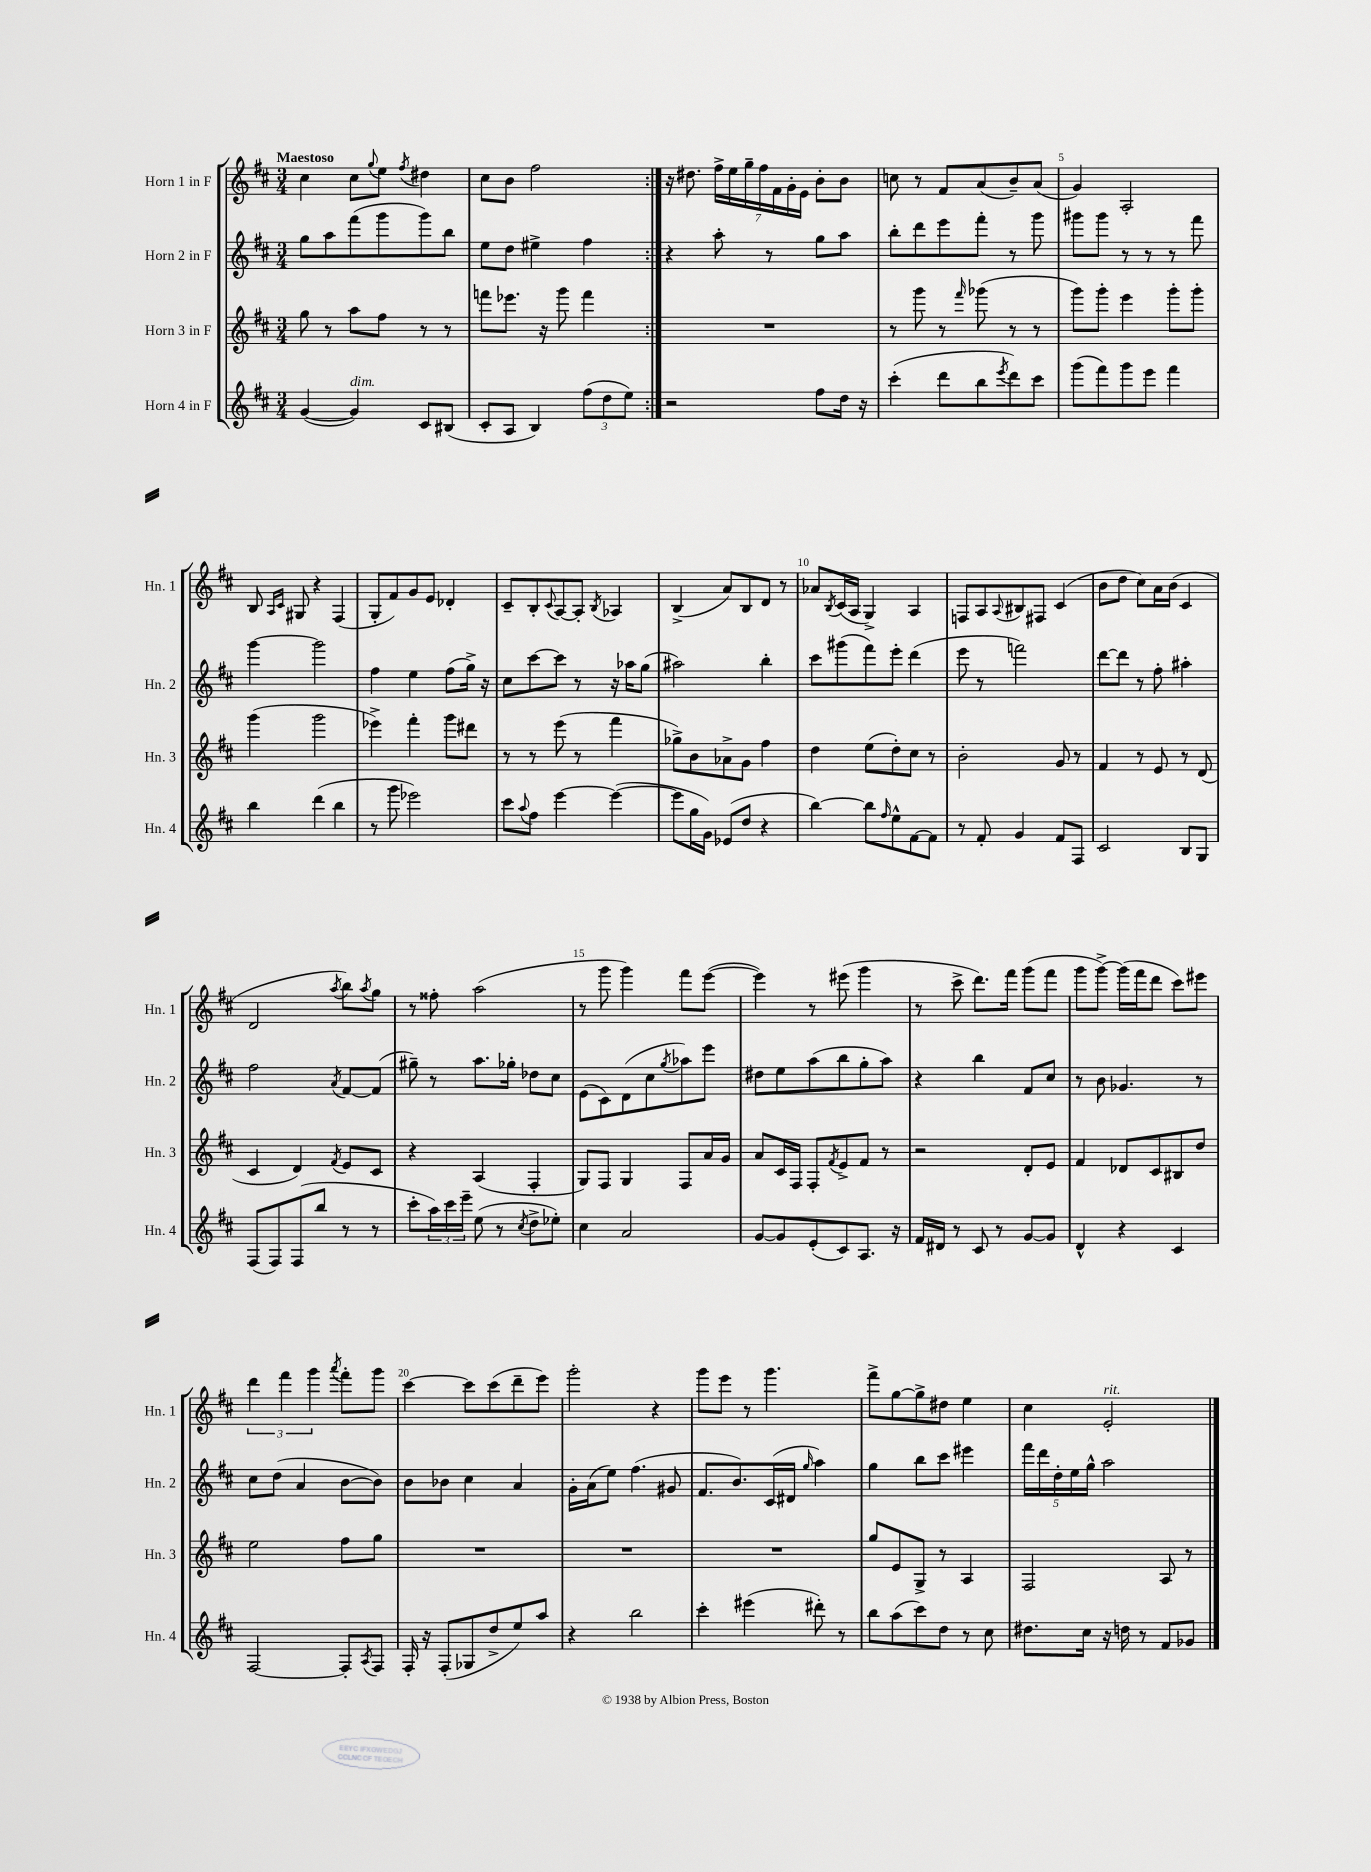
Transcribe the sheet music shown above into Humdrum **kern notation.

**kern	**kern	**kern	**kern
*staff4	*staff3	*staff2	*staff1
*clefG2	*clefG2	*clefG2	*clefG2
*k[f#c#]	*k[f#c#]	*k[f#c#]	*k[f#c#]
*M3/4	*M3/4	*M3/4	*M3/4
([4g	8gg	8gg	4cc#
.	8r	8aa	.
4g])	8aa	(8fff#	8cc#
.	.	.	8qqgg
.	8ff#	8ggg	8ee
.	.	.	8qff#
8c#	8r	8ggg)	4dd#
(8B#	8r	8bb	.
=	=	=	=
8c#'	8fff	8ee	8cc#
8A	8.eee-	8dd	8b
4B)	.	4ee#^	2ff#
.	16r	.	.
.	8ggg	.	.
(12ff#	4fff	4ff#	.
12dd	.	.	.
12ee)	.	.	.
=:|!	=:|!	=:|!	=:|!
2r	2.r	4r	16r
.	.	.	8.dd#
.	.	8aa'	28ff#^
.	.	.	28ee
.	.	.	28gg~
.	.	.	28ff#
.	.	8r	.
.	.	.	28f#
.	.	.	28g'
.	.	.	28e
8ff#	.	8gg	8b'
16dd	.	8aa	8b
16r	.	.	.
=	=	=	=
(4ccc#'	8r	8bb'	8cc
.	8ggg	8ddd	8r
8ddd	8r	8eee	8f#
.	16qqfff#	.	.
8bb	(8ggg-	8fff#'	(8a
8qeee	.	.	.
8ddd)	8r	8r	8b~)
8ccc#	8r	8ggg	(8a
=	=	=	=
(8ggg	8ggg)	8ggg#	4g)
8fff#)	8ggg'	8ggg#	.
8ggg	4eee	8r	2A'
8eee	.	8r	.
4fff#	8ggg'	8r	.
.	8ggg'	8fff#	.
=	=	=	=
4bb	(4ggg	[4ggg	8B
.	.	.	16qqA
.	.	.	16qqc#
.	.	.	8G#
(4ddd	2ggg	2ggg]	4r
4bb	.	.	(4F#
=	=	=	=
8r	4eee-^)	4ff#	8G'
8ggg	.	.	8f#)
2eee-)	4fff#'	4ee	8g
.	.	.	8e
.	8ggg	(8ff#	4d-'
.	8ddd#	16gg^)	.
.	.	16r	.
=	=	=	=
8ccc#	8r	8cc#	8c#~
8qqaa	.	.	.
8ff#	8r	[8ccc#	8B'
.	.	.	8qqc#
[4eee	(8eee	8ccc#]	[8A
.	8r	8r	8A']
.	.	.	8qB
(4eee_	4fff#	16r	4A-
.	.	16aa-	.
.	.	(8gg	.
=	=	=	=
8eee]	8gg-^)	2aa#)	(4B^
16gg	8b	.	.
16g)	.	.	.
(8e-	8a-^	.	8a)
8dd	8g	.	8B
4r	4ff#	4bb'	8d
.	.	.	8r
=	=	=	=
[4bb)	4dd	8ccc#	8a-
.	.	.	8qB
.	.	(8ggg#	(16c#
.	.	.	16A
8bb]	(8ee	8fff#)	4G^)
16qqff#	.	.	.
8ee^^	8dd')	8eee'	.
[8f#	8cc#	(4ddd	4A
8f#]	8r	.	.
=	=	=	=
8r	2b'	8eee	8F
8f#'	.	8r	8A
.	.	.	8qqA
4g	.	2fff)	8B#
.	.	.	8F#
8f#	8g	.	(4c#
8F#	8r	.	.
=	=	=	=
2c#	4f#	[8ddd	8b
.	.	8ddd]	8dd
.	8r	8r	8cc#)
.	8e	8ff#'	16a
.	.	.	(16b
8B	8r	4aa#'	4c#
8G	(8d	.	.
=	=	=	=
(8F#	4c#	2ff#	2d
8F#)	.	.	.
(8F#	4d)	.	.
8bb	.	.	.
.	8qf#	8qa	8qaa
8r	8e	[8f#	8bb)
.	.	.	8qaa
8r	8c#	(8f#]	8gg
=	=	=	=
8ccc#'	4r	8gg#~)	8r
24aa)	.	8r	8ff##'
24ccc#	.	.	.
24eee~	.	.	.
(8ee	(4A	8.aa	(2aa
8r	.	.	.
.	.	16gg-'	.
8qcc#	.	.	.
8dd^	4F#'	8dd-	.
8ee-')	.	8cc#	.
=	=	=	=
4cc#	8G)	(8e	8r
.	8F#	8c#)	8ggg
2a	4G	(8d	4ggg)
.	.	8cc#	.
.	.	8qgg	.
.	8F#	8aa-)	8fff#
.	16a	8eee	([8eee
.	16g	.	.
=	=	=	=
[8g	8a	8dd#	4eee])
8g]	16c#	8ee	.
.	16F#	.	.
(8e'	8F#'	(8aa	8r
.	8qf#	.	.
8c#)	8e^	8bb	(8eee#
8.A	8f#	8gg'	4ggg
.	8r	8aa)	.
16r	.	.	.
=	=	=	=
16f#	2r	4r	8r
16d#	.	.	.
8r	.	.	8ccc#^
8c#	.	4bb	8.ddd)
8r	.	.	.
.	.	.	16fff#
[8g	8d'	8f#	(8ggg
8g]	8e	8cc#	8fff#
=	=	=	=
4d^^	4f#	8r	8ggg
.	.	8b	[8ggg^)
4r	8d-	4.g-	(16ggg]
.	.	.	16fff#
.	8c#	.	8ddd
4c#	8B#	.	8ccc#)
.	8dd	8r	8eee#
=	=	=	=
[2F#	2ee	8cc#	6ddd
.	.	(8dd	.
.	.	.	6fff#
.	.	4a	.
.	.	.	6ggg
.	.	.	8qaaa
8F#']	8ff#	[8b	8fff#'
8qA	.	.	.
8F#	8gg	8b])	8ggg
=	=	=	=
16F#'	2.r	8b	[4ccc#
16r	.	.	.
(8F#'	.	8b-	.
8G-	.	4cc#	8ccc#]
8dd^	.	.	(8ccc#
8ee)	.	4a	8ddd~
8aa	.	.	8eee)
=	=	=	=
4r	2.r	16g'	2ggg'
.	.	(16a	.
.	.	8ee)	.
2bb	.	(4.ff#	.
.	.	.	4r
.	.	8g#	.
=	=	=	=
4ccc#'	2.r	8.f#	8ggg
.	.	.	8eee
.	.	8.b)	.
(4eee#	.	.	8r
.	.	(16c#	4.ggg
.	.	16d#	.
.	.	16qqgg	.
8ddd#')	.	4aa)	.
8r	.	.	.
=	=	=	=
8bb	8gg	4gg	8fff#^
(8aa	8e	.	[8gg
8ccc#)	8G^	8bb	8gg^]
8dd	8r	8ccc#	8dd#
8r	4A	4eee#	4ee
8cc#	.	.	.
=	=	=	=
8.dd#	2F#	20fff#	4cc#
.	.	20ddd	.
.	.	20dd'	.
.	.	20ee	.
16cc#	.	.	.
.	.	20gg^^	.
16r	.	2aa	2e'
16dd	.	.	.
8r	.	.	.
8f#	8A	.	.
8g-	8r	.	.
==	==	==	==
*-	*-	*-	*-
